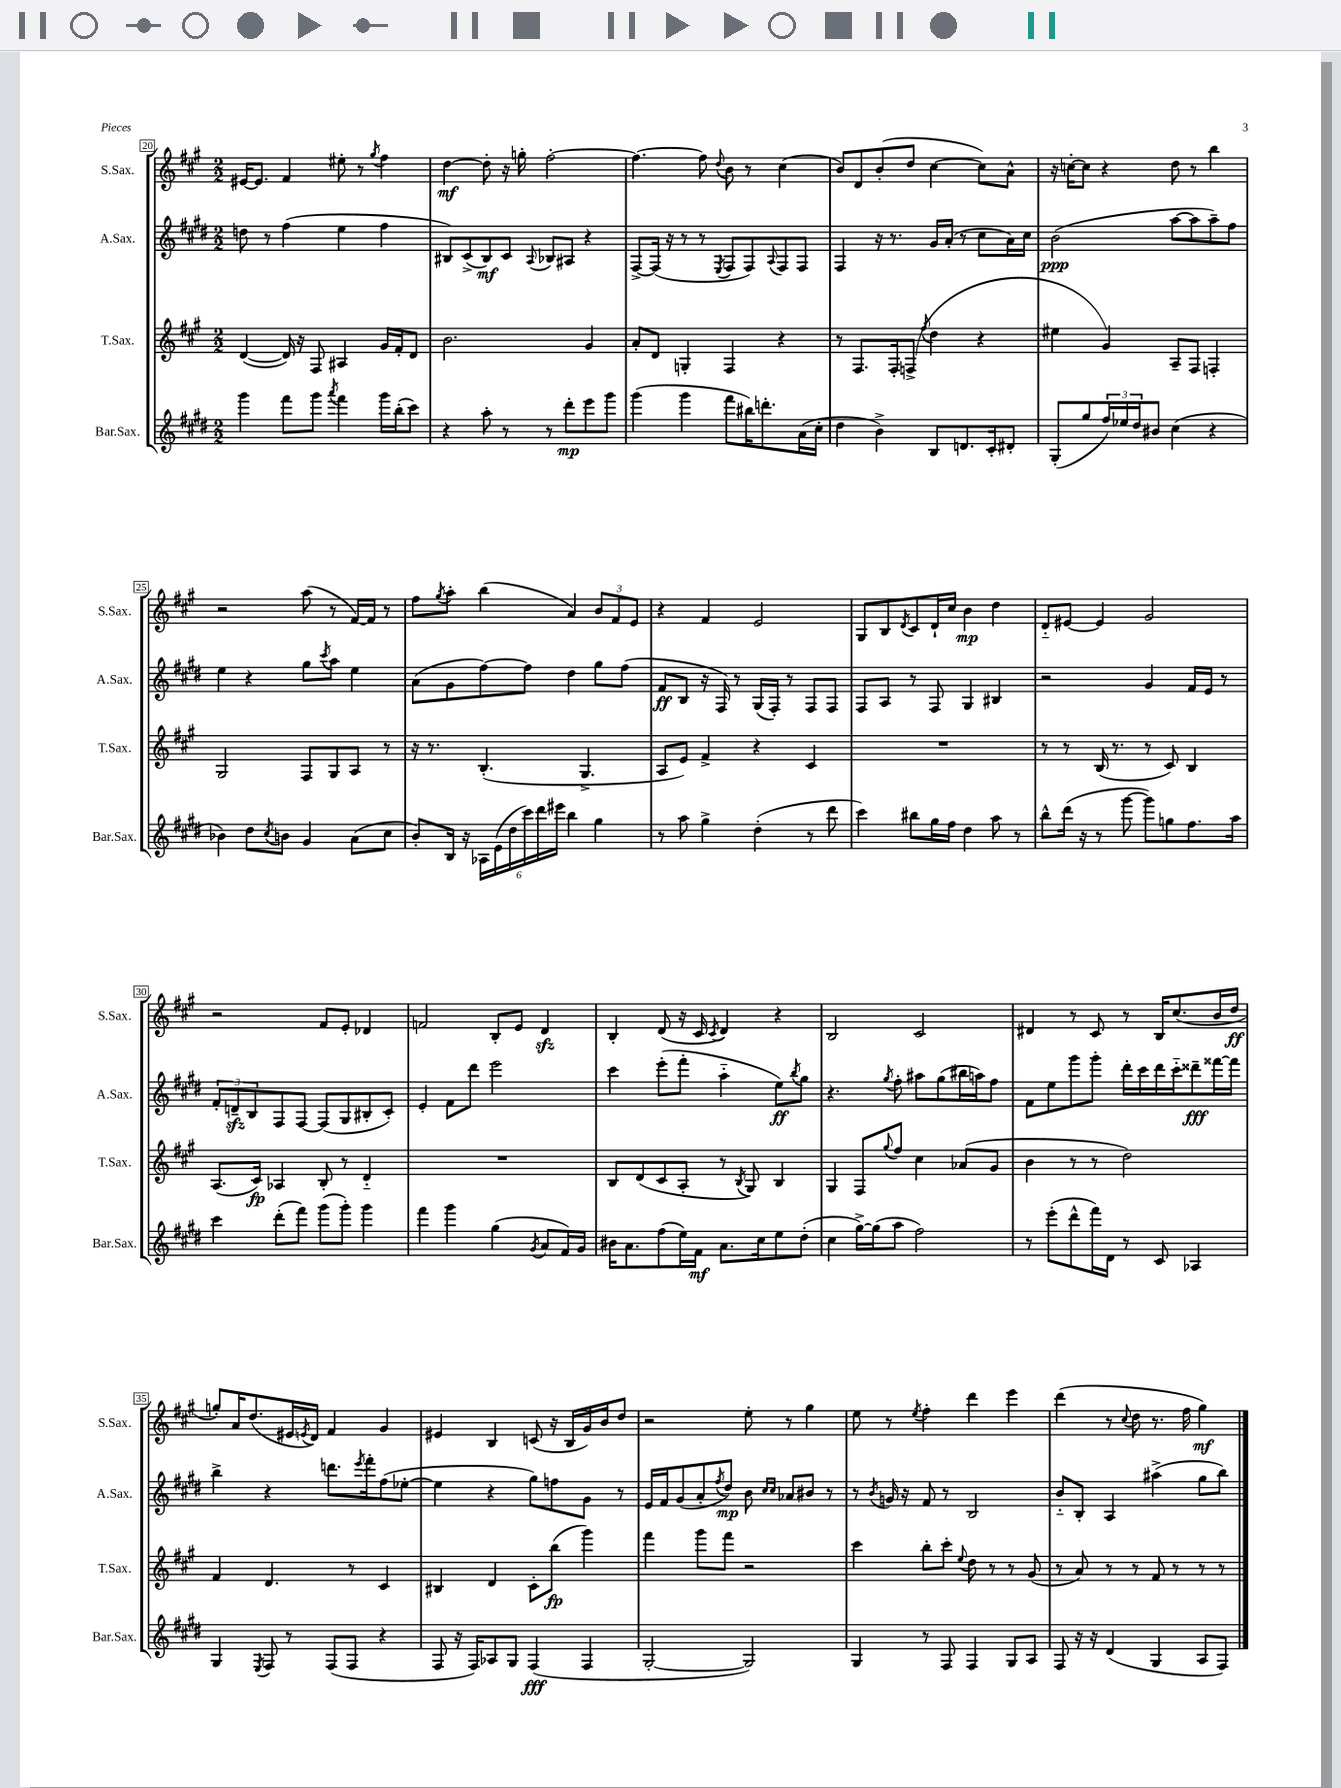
<<
\new StaffGroup <<
\new Staff = "s0" \with { instrumentName = "S.Sax." shortInstrumentName = "S.Sax." } {
    \clef treble \key a \major \numericTimeSignature \time 2/2
    eis'16~ eis'8. fis'4 eis''8-. r8 \acciaccatura { gis''8 } fis''4 |
    d''4~\mf d''8-. r16 g''16-. fis''2~-. |
    fis''4.~ fis''8 \appoggiatura { d''8 } b'8 r8 cis''4( |
    b'8) d'8 b'8-.( d''8 cis''4~ cis''8) a'8-^ |
    r16 c''16~-. c''8 r4 d''8 r8 b''4 |
    r2 a''8( r8 fis'16~) fis'16 r8 |
    fis''8 \acciaccatura { gis''8 } a''8-. b''4( a'4) \tuplet 3/2 { b'8 fis'8 e'8 } |
    r4 fis'4 e'2 |
    gis8 b8 \acciaccatura { d'8 } cis'8 d'16-! cis''16 b'4\mp d''4 |
    d'8-_ eis'8~ eis'4 gis'2 |
    r2 fis'8 e'8-. des'4 |
    f'2 b8-. e'8 d'4\sfz |
    b4-. d'8( r16 cis'16 \acciaccatura { cis'8 } d'4) r4 |
    b2 cis'2 |
    dis'4 r8 cis'8 r8 b16 cis''8.( b'16 d''16\ff |
    g''8-.) a'16 d''8.( eis'16 \acciaccatura { e'8 } d'16) fis'4 gis'4 |
    eis'4 b4 c'8( r16 b16 gis'16) b'16 d''8 |
    r2 e''8-. r8 gis''4 |
    e''8 r8 \acciaccatura { e''8 } fis''4-. d'''4 e'''4 |
    d'''4( r8 \appoggiatura { cis''8 } d''8 r8. fis''16 gis''4\mf) \bar "|." |
}
\new Staff = "s1" \with { instrumentName = "A.Sax." shortInstrumentName = "A.Sax." } {
    \clef treble \key e \major \numericTimeSignature \time 2/2
    d''8 r8 fis''4( e''4 fis''4 |
    bis8) cis'8->( bis8\mf) cis'8 \appoggiatura { a8 } bes8 ais8 r4 |
    fis8~-> fis16( r16 r8 r8 \acciaccatura { e8 } fis8 fis8) \appoggiatura { a8 } fis8 fis8 |
    fis4 r16 r8. gis'16 a'16-.( r8 cis''8 a'16) cis''16 |
    b'2\ppp( a''8~ a''8 a''8--) fis''8 |
    e''4 r4 gis''8 \acciaccatura { cis'''8 } a''8 e''4 |
    a'8( gis'8 fis''8~) fis''8 dis''4 gis''8 fis''8( |
    fis'8\ff b8 r16 fis16) r8 gis16( fis16-.) r8 fis8 fis8 |
    fis8 a8 r8 fis8 gis4 bis4 |
    r2 gis'4 fis'16 e'16 r8 |
    \tuplet 3/2 { fis'8-. d'8--\sfz b8 } fis8 fis8~ fis8( gis8 bis8-. cis'8-.) |
    e'4-. fis'8 dis'''8 e'''2 |
    cis'''4 e'''8-.( fis'''8-. a''4-_ e''8\ff) \acciaccatura { b''8 } gis''8 |
    r4. \acciaccatura { gis''8 } fis''8-. ais''8 gis''8( bis''16 a''16) fis''8 |
    fis'8 e''8 gis'''8 gis'''8-. dis'''16-. cis'''16 dis'''16 cis'''16-_ disis'''8--\fff fisis'''16~ fisis'''16 |
    b''4-> r4 d'''8. \acciaccatura { e'''8 } fis'''16-. fis''8( ees''8~-. |
    ees''4 r4 gis''8) f''8 gis'8 r8 |
    e'16 fis'16 gis'8( a'8-. \acciaccatura { fis''8 } dis''8\mp) b'8 \grace { cis''16 cis''16 } aes'8 bis'8 r8 |
    r8 \acciaccatura { b'8 } g'16 r16 fis'8 r8 b2 |
    b'8-_ b8-. a4 ais''4->( gis''8 b''8) \bar "|." |
}
\new Staff = "s2" \with { instrumentName = "T.Sax." shortInstrumentName = "T.Sax." } {
    \clef treble \key a \major \numericTimeSignature \time 2/2
    d'4~( d'16) r16 fis8 ais4 gis'16 fis'16-. d'8 |
    b'2. gis'4 |
    a'8-. d'8 g4-. fis4 r4 |
    r8 fis8. fis16-. f8->( \acciaccatura { fis''8 } d''4 r4 |
    eis''4 gis'4) a8-- fis8 f4-. |
    gis2 fis8 gis8 a8 r8 |
    r16 r8. b4.-.( gis4.-> |
    a8 e'8) fis'4-> r4 cis'4 |
    R1 |
    r8 r8 b16( r8. r8 cis'8) b4 |
    a8.( cis'16\fp) aes4 b8-. r8 d'4-_ |
    R1 |
    b8 d'8( cis'8 a8-. r8 \acciaccatura { b8 } gis8) b4 |
    gis4 fis8 \appoggiatura { gis''8 } fis''8 cis''4 aes'8( gis'8 |
    b'4 r8 r8 d''2) |
    fis'4 d'4. r8 cis'4 |
    bis4 d'4 cis'8-. b''8\fp( gis'''4) |
    fis'''4 gis'''8 fis'''8 r2 |
    cis'''4 b''8-. cis'''8-. \appoggiatura { e''8 } d''8 r8 r8 gis'8( |
    r8 a'8) r8 r8 fis'8 r8 r8 r8 \bar "|." |
}
\new Staff = "s3" \with { instrumentName = "Bar.Sax." shortInstrumentName = "Bar.Sax." } {
    \clef treble \key e \major \numericTimeSignature \time 2/2
    gis'''4 fis'''8 gis'''8 \acciaccatura { a'''8 } fis'''4 gis'''16 b''16-.( cis'''8) |
    r4 a''8-. r8 r8 dis'''8-.\mp e'''8 gis'''8 |
    gis'''4( gis'''4 fis'''8 bis''16) d'''8.-. a'16( cis''16-. |
    dis''4 b'4->) b8 d'8. cis'16-. dis'8-. |
    gis8-.( gis''8 \tuplet 3/2 { fis''16) ees''16 dis''16 } bis'8 cis''4( r4 |
    bes'4) dis''8 \acciaccatura { cis''8 } b'8 gis'4 a'8( cis''8 |
    b'8-.) b16 r16 \tuplet 6/4 { aes16 e'16( dis''16 cis'''16) dis'''16 eis'''16 } b''4 gis''4 |
    r8 a''8 gis''4-> dis''4-.( r8 dis'''8 |
    cis'''4) bis''8 gis''16 fis''16 dis''4 a''8 r8 |
    b''8-^ dis'''16( r16 r8 gis'''8~ gis'''8) g''8 fis''8. a''16 |
    cis'''4 dis'''8-.( fis'''8) gis'''8( gis'''8-.) gis'''4 |
    fis'''4 gis'''4 gis''4( \acciaccatura { gis'8 } a'8 fis'16) gis'16 |
    bis'16 a'8. fis''8( e''16) fis'16\mf a'8. cis''16 e''8 dis''8-.( |
    cis''4 gis''16~->) gis''16( a''8 fis''2) |
    r8 e'''8-.( dis'''8-^ fis'''16) dis'16 r8 cis'8 aes4 |
    gis4 \acciaccatura { e8 } fis8 r8 fis8( fis8 r4 |
    fis8 r16 fis16) aes8 gis8 fis4\fff( fis4 |
    gis2~-. gis2) |
    gis4 r8 fis8 fis4 gis8 a8 |
    fis8 r16 r16 dis'4( gis4 a8 fis8) \bar "|." |
}
>>
>>
\layout { \context { \Score currentBarNumber = #20 \override BarNumber.stencil = #(make-stencil-boxer 0.1 0.3 ly:text-interface::print) } }
